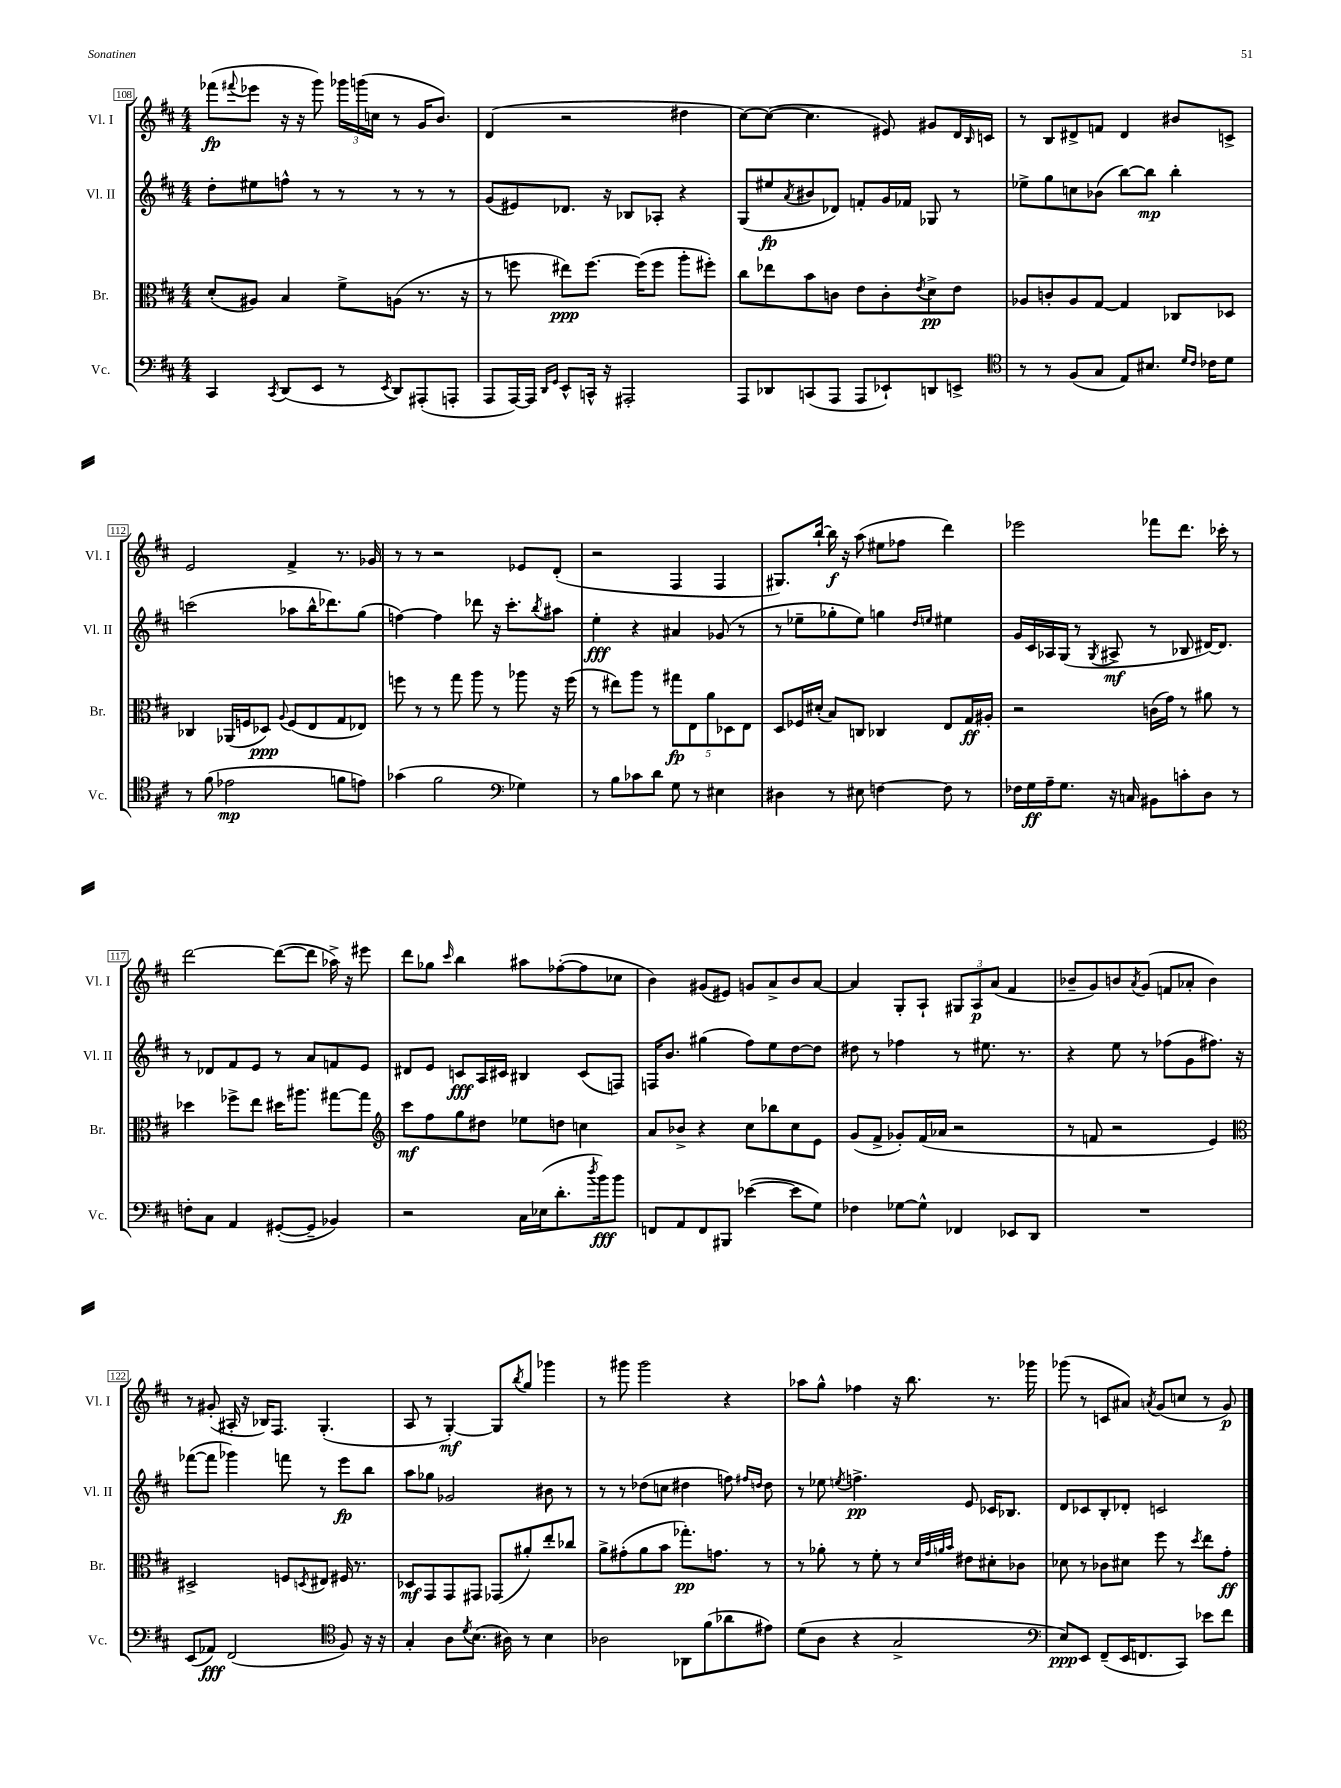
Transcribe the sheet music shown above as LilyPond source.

<<
\new StaffGroup <<
\new Staff = "s0" \with { instrumentName = "Vl. I" shortInstrumentName = "Vl. I" } {
    \clef treble \key d \major \numericTimeSignature \time 4/4
    fes'''8\fp( \appoggiatura { fis'''8 } ees'''8 r16 r16 g'''8) \tuplet 3/2 { ges'''16 g'''16( c''16 } r8 g'16 b'8.) |
    d'4( r2 dis''4 |
    cis''8~) cis''8~( cis''4. eis'8) gis'8 d'16 \grace { b16 } c'16 |
    r8 b8 dis'8-> f'8 dis'4 bis'8 c'8-> |
    e'2 fis'4-> r8. ges'16 |
    r8 r8 r2 ees'8 d'8-.( |
    r2 fis4 fis4 |
    gis8.) b''16~-! b''16\f r16 a''8( eis''8 fes''8 d'''4) |
    ees'''2 fes'''8 d'''8. ces'''16-. r8 |
    d'''2~ d'''8~( d'''8 aes''16->) r16 eis'''8 |
    d'''8 ges''8 \grace { cis'''16 } b''4 ais''8 fes''8~-.( fes''8 ces''8 |
    b'4) gis'8( eis'8) g'8 a'8-> b'8 a'8~ |
    a'4 g8-. a8-! \tuplet 3/2 { gis8 a8\p a'8( } fis'4 |
    bes'8-- g'8) b'8 \acciaccatura { a'8 } g'8( f'8 aes'8-. b'4) |
    r8 gis'8-.( ais16-. r16 bes16) fis8. g4.-.( |
    a8 r8 g4~-.\mf) g8 \acciaccatura { b''8 } g''8 ges'''4 |
    r8 gis'''8 gis'''2 r4 |
    aes''8 g''8-^ fes''4 r16 b''8. r8. ges'''16 |
    ges'''8( r8 c'8 ais'8) \acciaccatura { a'8 } g'8( c''8 r8 g'8\p) \bar "|." |
}
\new Staff = "s1" \with { instrumentName = "Vl. II" shortInstrumentName = "Vl. II" } {
    \clef treble \key d \major \numericTimeSignature \time 4/4
    d''8-. eis''8 f''8-^ r8 r8 r8 r8 r8 |
    g'8( eis'8) des'8. r16 bes8 aes8-. r4 |
    g8( eis''8\fp \acciaccatura { a'8 } bis'8 des'8) f'8-. g'16 fes'16 ges8 r8 |
    ees''8-> g''8 c''8 bes'8( b''8~) b''8\mp b''4-. |
    c'''2( aes''8 b''16-^ des'''8.) g''8( |
    f''4~) f''4 des'''8 r16 cis'''8.-. \acciaccatura { b''8 } ais''8 |
    e''4-.\fff r4 ais'4 ges'8( r8 |
    r8 ees''8-- ges''8-. ees''8) g''4 \grace { d''16 e''16 } eis''4 |
    g'16 cis'16 aes16 g16( r8 \acciaccatura { g8 } ais8->\mf r8 bes8 dis'16~) dis'8. |
    r8 des'8 fis'8 e'8 r8 a'8 f'8 e'8 |
    dis'8 e'8 c'8\fff a16 cis'16 bis4 cis'8( f8) |
    f16 b'8. gis''4( fis''8) e''8 d''8~ d''8 |
    dis''8 r8 fes''4 r8 eis''8. r8. |
    r4 e''8 r8 fes''8( g'8 fis''8.) r16 |
    fes'''8~( fes'''8 ges'''4) f'''8 r8 e'''8\fp b''8 |
    a''8 ges''8 ges'2 bis'8 r8 |
    r8 r8 des''8( c''8 dis''4 f''8) \grace { fis''16 d''16 } d''8 |
    r8 ees''8 \acciaccatura { e''8 } f''4.->\pp e'8 ces'16 bes8. |
    d'8 ces'8 b8-. des'8-. c'2 \bar "|." |
}
\new Staff = "s2" \with { instrumentName = "Br." shortInstrumentName = "Br." } {
    \clef alto \key d \major \numericTimeSignature \time 4/4
    d'8-.( ais8) b4 fis'8-> a8( r8. r16 |
    r8 f''8 eis''8\ppp) f''8.~ f''16( f''8 a''8-. fis''8-.) |
    cis''8 ees''8 b'8 c'8 e'8 c'8-. \acciaccatura { e'8 } d'8->\pp e'8 |
    aes8 c'8-. aes8 g8~ g4 ces8 des8 |
    ces4 aes,16( f16 des8\ppp) \appoggiatura { a8 } f8( e8 g8 ees8) |
    f''8 r8 r8 g''8 a''8 r8 aes''8 r16 f''16( |
    r8 eis''8) a''8 r8 \tuplet 5/4 { gis''8\fp e8 a'8 des8 e8 } |
    d8 fes16 dis'16-.( b8) c8 ces4 e8 g16\ff ais16-. |
    r2 c'16( g'16) r8 ais'8 r8 |
    des''4 fes''8-> e''8 dis''16 ais''8. gis''8~ gis''8 |
    \clef treble cis'''8\mf fis''8 g''8 dis''8 ees''8 d''8 c''4 |
    a'8 bes'8-> r4 cis''8 bes''8 cis''8 e'8 |
    g'8( fis'8-> ges'8-.) fis'16( aes'16 r2 |
    r8 f'8 r2 e'4) |
    \clef alto dis2-> f8 \acciaccatura { d8 } eis8 fis16 r8. |
    des8\mf g,8 g,8 gis,8 ges,8( ais'8-.) e''8-. ces''8 |
    a'8-> gis'8-.( a'8 b'8 ges''8.-.\pp) g'8. r8 |
    r8 aes'8-. r8 fis'8-. r8 \grace { d'32 g'32 a'32 b'32 } eis'8 dis'8-. ces'8 |
    des'8 r8 ces'8 dis'8 fis''8 r8 \acciaccatura { d''8 } e''8 g'8-.\ff \bar "|." |
}
\new Staff = "s3" \with { instrumentName = "Vc." shortInstrumentName = "Vc." } {
    \clef bass \key d \major \numericTimeSignature \time 4/4
    cis,4 \acciaccatura { cis,8 } d,8( e,8 r8 \acciaccatura { e,8 } d,8) ais,,8-.( a,,8-. |
    a,,8 a,,16~) a,,16 \grace { d,16 g,16 } e,8-^ c,16-^ r16 ais,,2-. |
    a,,8 des,8 c,8( a,,8 a,,8 ees,8-!) d,8 e,8-> |
    \clef tenor r8 r8 fis8( g8 e8) bis8. \grace { d'16 cis'16 } ces'16 d'8 |
    r8 fis'8( ees'2\mp f'8 e'8) |
    ges'4( fis'2 \clef bass ges4) |
    r8 b8 ces'8 d'8 g8 r8 eis4 |
    dis4 r8 eis8 f4~ f8 r8 |
    fes16 g16\ff a16-- g8. r16 c16 bis,8 c'8-. d8 r8 |
    f8-. cis8 a,4 gis,8~-.( gis,8-- bes,4) |
    r2 cis16 ees16( d'8.-. \acciaccatura { d''8 } b'16\fff) b'8 |
    f,8 a,8 f,8 bis,,8 ees'4~( ees'8 g8) |
    fes4 ges8~ ges8-^ fes,4 ees,8 d,8 |
    R1 |
    e,8( aes,8\fff) fis,2( \clef tenor fis8) r16 r16 |
    g4-. a8 \acciaccatura { d'8 } b8.( ais16) r8 b4 |
    aes2 aes,8 fis'8( aes'8 eis'8) |
    d'8( a8 r4 g2-> |
    \clef bass e8\ppp) e,8 fis,8--( e,16 f,8. cis,8) ees'8 fis'8 \bar "|." |
}
>>
>>
\layout { \context { \Score currentBarNumber = #108 \override BarNumber.stencil = #(make-stencil-boxer 0.1 0.3 ly:text-interface::print) } }
